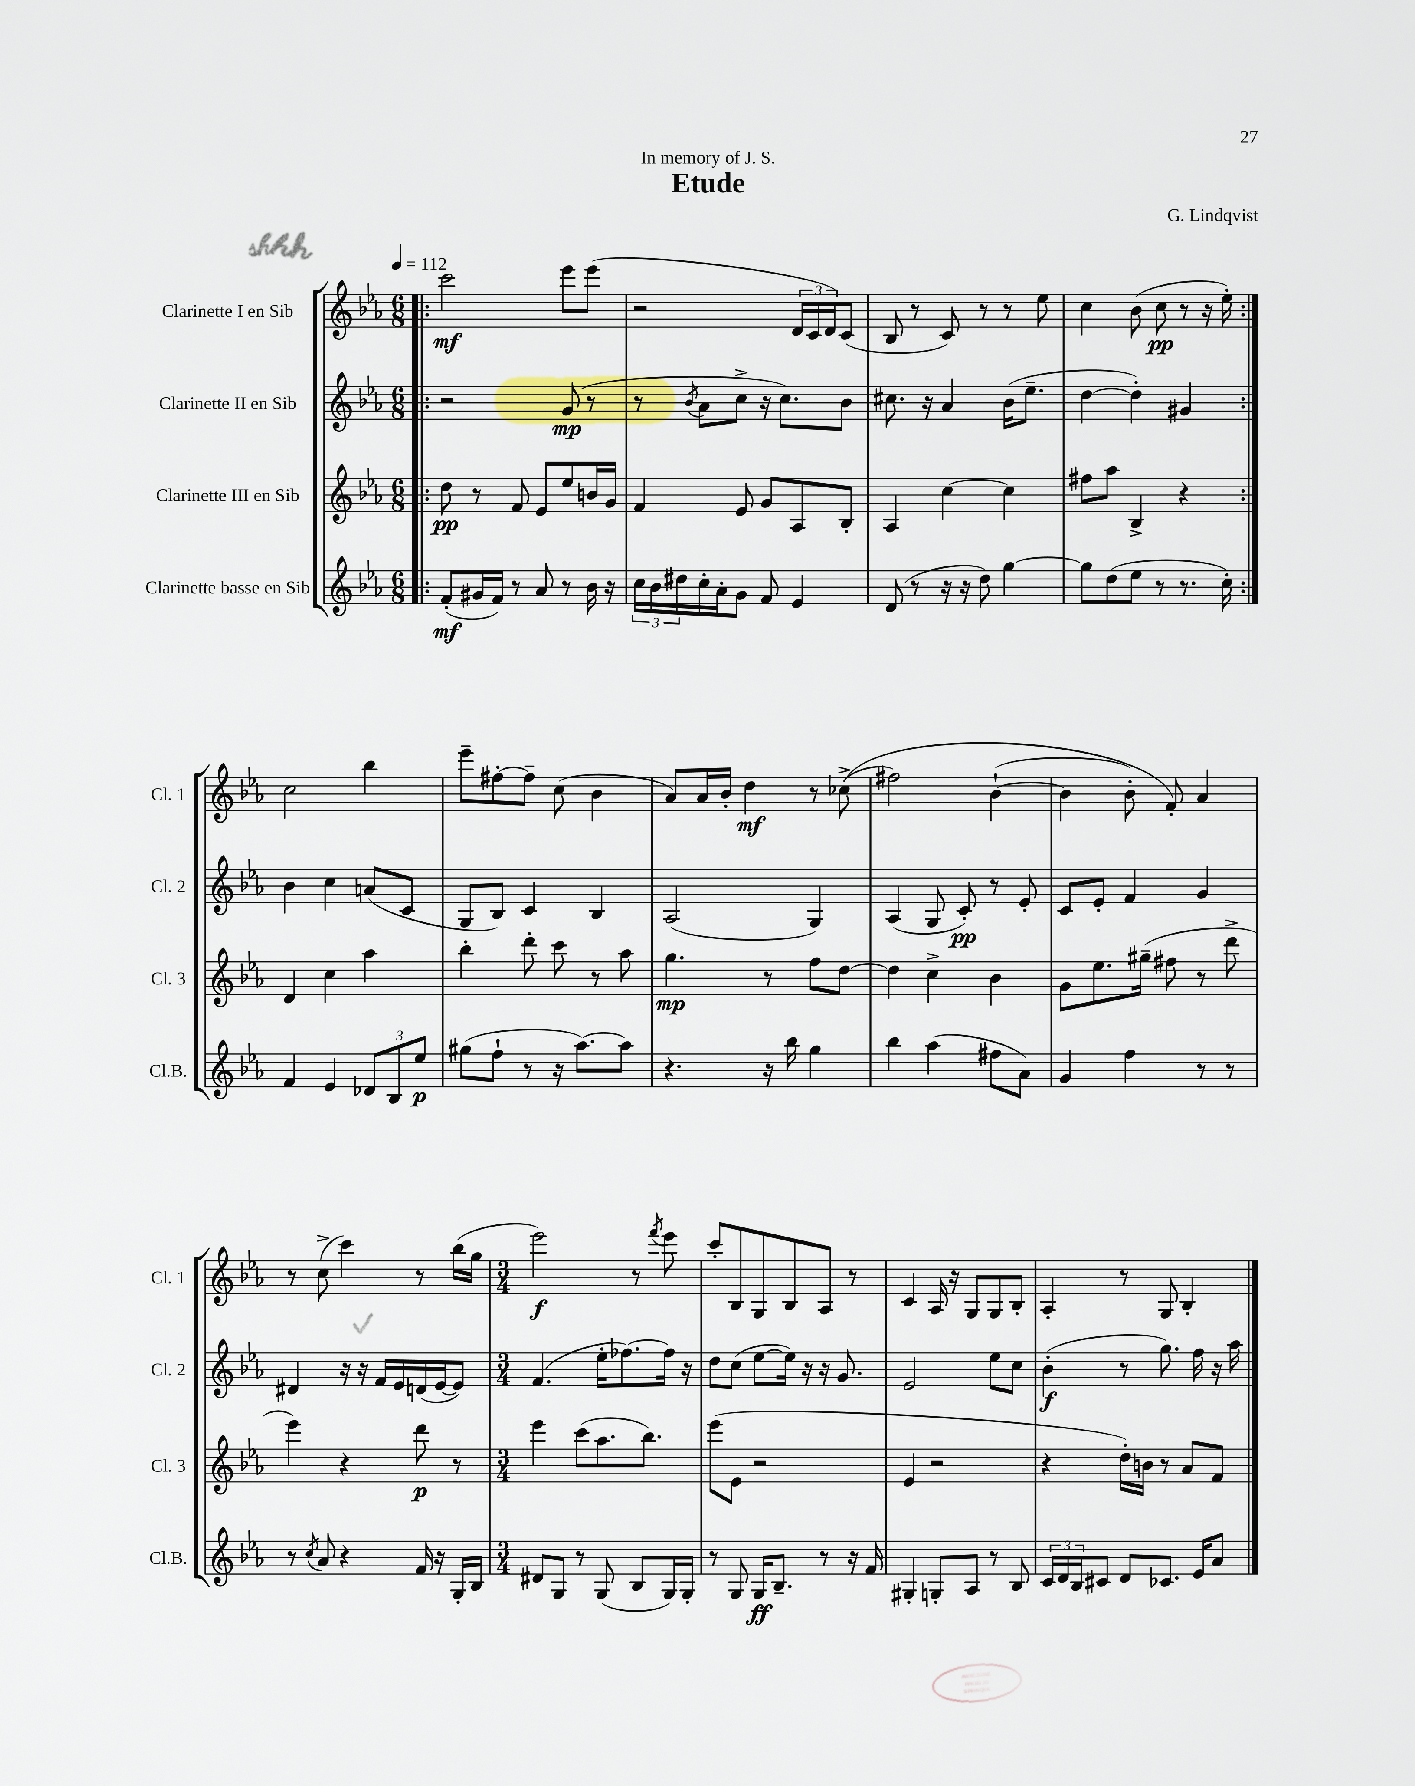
\header { title = "Etude" composer = "G. Lindqvist" dedication = "In memory of J. S." }
<<
\new StaffGroup <<
\new Staff = "s0" \with { instrumentName = "Clarinette I en Sib" shortInstrumentName = "Cl. 1" } {
    \clef treble \key ees \major \numericTimeSignature \time 6/8 \tempo 4 = 112
    \repeat volta 2 { \bar ".|:" c'''2\mf ees'''8 ees'''8( |
    r2 \tuplet 3/2 { d'16 c'16 d'16) } c'8( |
    bes8 r8 c'8) r8 r8 ees''8 |
    c''4 bes'8( c''8\pp r8 r16 ees''16-.) | }
    c''2 bes''4 |
    ees'''8-- fis''8~-. fis''8-- c''8( bes'4 |
    aes'8) aes'16 bes'16-. d''4\mf r8 ces''8->(\( |
    fis''2) bes'4~-!( |
    bes'4 bes'8-.) f'8-.\) aes'4 |
    r8 c''8->( c'''4) r8 bes''16( g''16 |
    \numericTimeSignature \time 3/4 ees'''2\f) r8 \acciaccatura { f'''8 } ees'''8 |
    c'''8-. bes8 g8 bes8 aes8 r8 |
    c'4 aes16 r16 g8 g8 bes8-. |
    aes4-. r8 g8 bes4-. \bar "|." |
}
\new Staff = "s1" \with { instrumentName = "Clarinette II en Sib" shortInstrumentName = "Cl. 2" } {
    \clef treble \key ees \major \numericTimeSignature \time 6/8
    \repeat volta 2 { \bar ".|:" r2 g'8\mp( r8 |
    r8 \acciaccatura { bes'8 } aes'8 c''8-> r16 c''8.) bes'8 |
    cis''8. r16 aes'4 bes'16( ees''8.-- |
    d''4~ d''4-.) gis'4 | }
    bes'4 c''4 a'8( c'8 |
    g8 bes8) c'4 bes4 |
    aes2( g4) |
    aes4( g8 c'8-.\pp) r8 ees'8-. |
    c'8 ees'8-. f'4 g'4 |
    dis'4 r16 r16 f'16 ees'16 d'16( ees'16~ ees'8) |
    \numericTimeSignature \time 3/4 f'4.( ees''16-. fes''8.~) fes''16 r16 |
    d''8 c''8( ees''8~ ees''16) r16 r16 g'8. |
    ees'2 ees''8 c''8 |
    bes'4-.\f( r8 g''8.) f''16 r16 aes''16 \bar "|." |
}
\new Staff = "s2" \with { instrumentName = "Clarinette III en Sib" shortInstrumentName = "Cl. 3" } {
    \clef treble \key ees \major \numericTimeSignature \time 6/8
    \repeat volta 2 { \bar ".|:" d''8\pp r8 f'8 ees'8 ees''8 b'16 g'16 |
    f'4 ees'8 g'8 aes8 bes8-. |
    aes4 c''4~ c''4 |
    fis''8 aes''8 bes4-> r4 | }
    d'4 c''4 aes''4 |
    bes''4-. d'''8-. c'''8 r8 aes''8 |
    g''4.\mp r8 f''8 d''8~ |
    d''4 c''4-> bes'4 |
    g'8 ees''8. gis''16--( fis''8 r8 d'''8-> |
    ees'''4) r4 d'''8\p r8 |
    \numericTimeSignature \time 3/4 ees'''4 c'''8( aes''8. bes''8.) |
    ees'''8( ees'8 r2 |
    ees'4 r2 |
    r4 d''16-.) b'16 r8 aes'8 f'8 \bar "|." |
}
\new Staff = "s3" \with { instrumentName = "Clarinette basse en Sib" shortInstrumentName = "Cl.B." } {
    \clef treble \key ees \major \numericTimeSignature \time 6/8
    \repeat volta 2 { \bar ".|:" f'8-.\mf( gis'16 f'16) r8 aes'8 r8 bes'16 r16 |
    \tuplet 3/2 { c''16 bes'16 dis''16 } c''16-. aes'16-. g'8 f'8 ees'4 |
    d'8( r8 r16 r16 d''8) g''4~ |
    g''8 d''8( ees''8 r8 r8. c''16-.) | }
    f'4 ees'4 \tuplet 3/2 { des'8 bes8 ees''8\p } |
    gis''8( f''8-! r8 r16 aes''8.~) aes''8 |
    r4. r16 bes''16 g''4 |
    bes''4 aes''4( fis''8 aes'8) |
    g'4 f''4 r8 r8 |
    r8 \acciaccatura { c''8 } aes'8 r4 f'16 r16 g16-. bes16 |
    \numericTimeSignature \time 3/4 dis'8 g8 r8 g8( bes8 g16) g16-. |
    r8 g8 g16\ff bes8.-- r8 r16 f'16 |
    gis4-. g8-. aes8 r8 bes8 |
    \tuplet 3/2 { c'16 d'16 bes16 } cis'8 d'8 ces'8. ees'16 aes'8 \bar "|." |
}
>>
>>
\layout { \context { \Score \remove "Bar_number_engraver" } }
